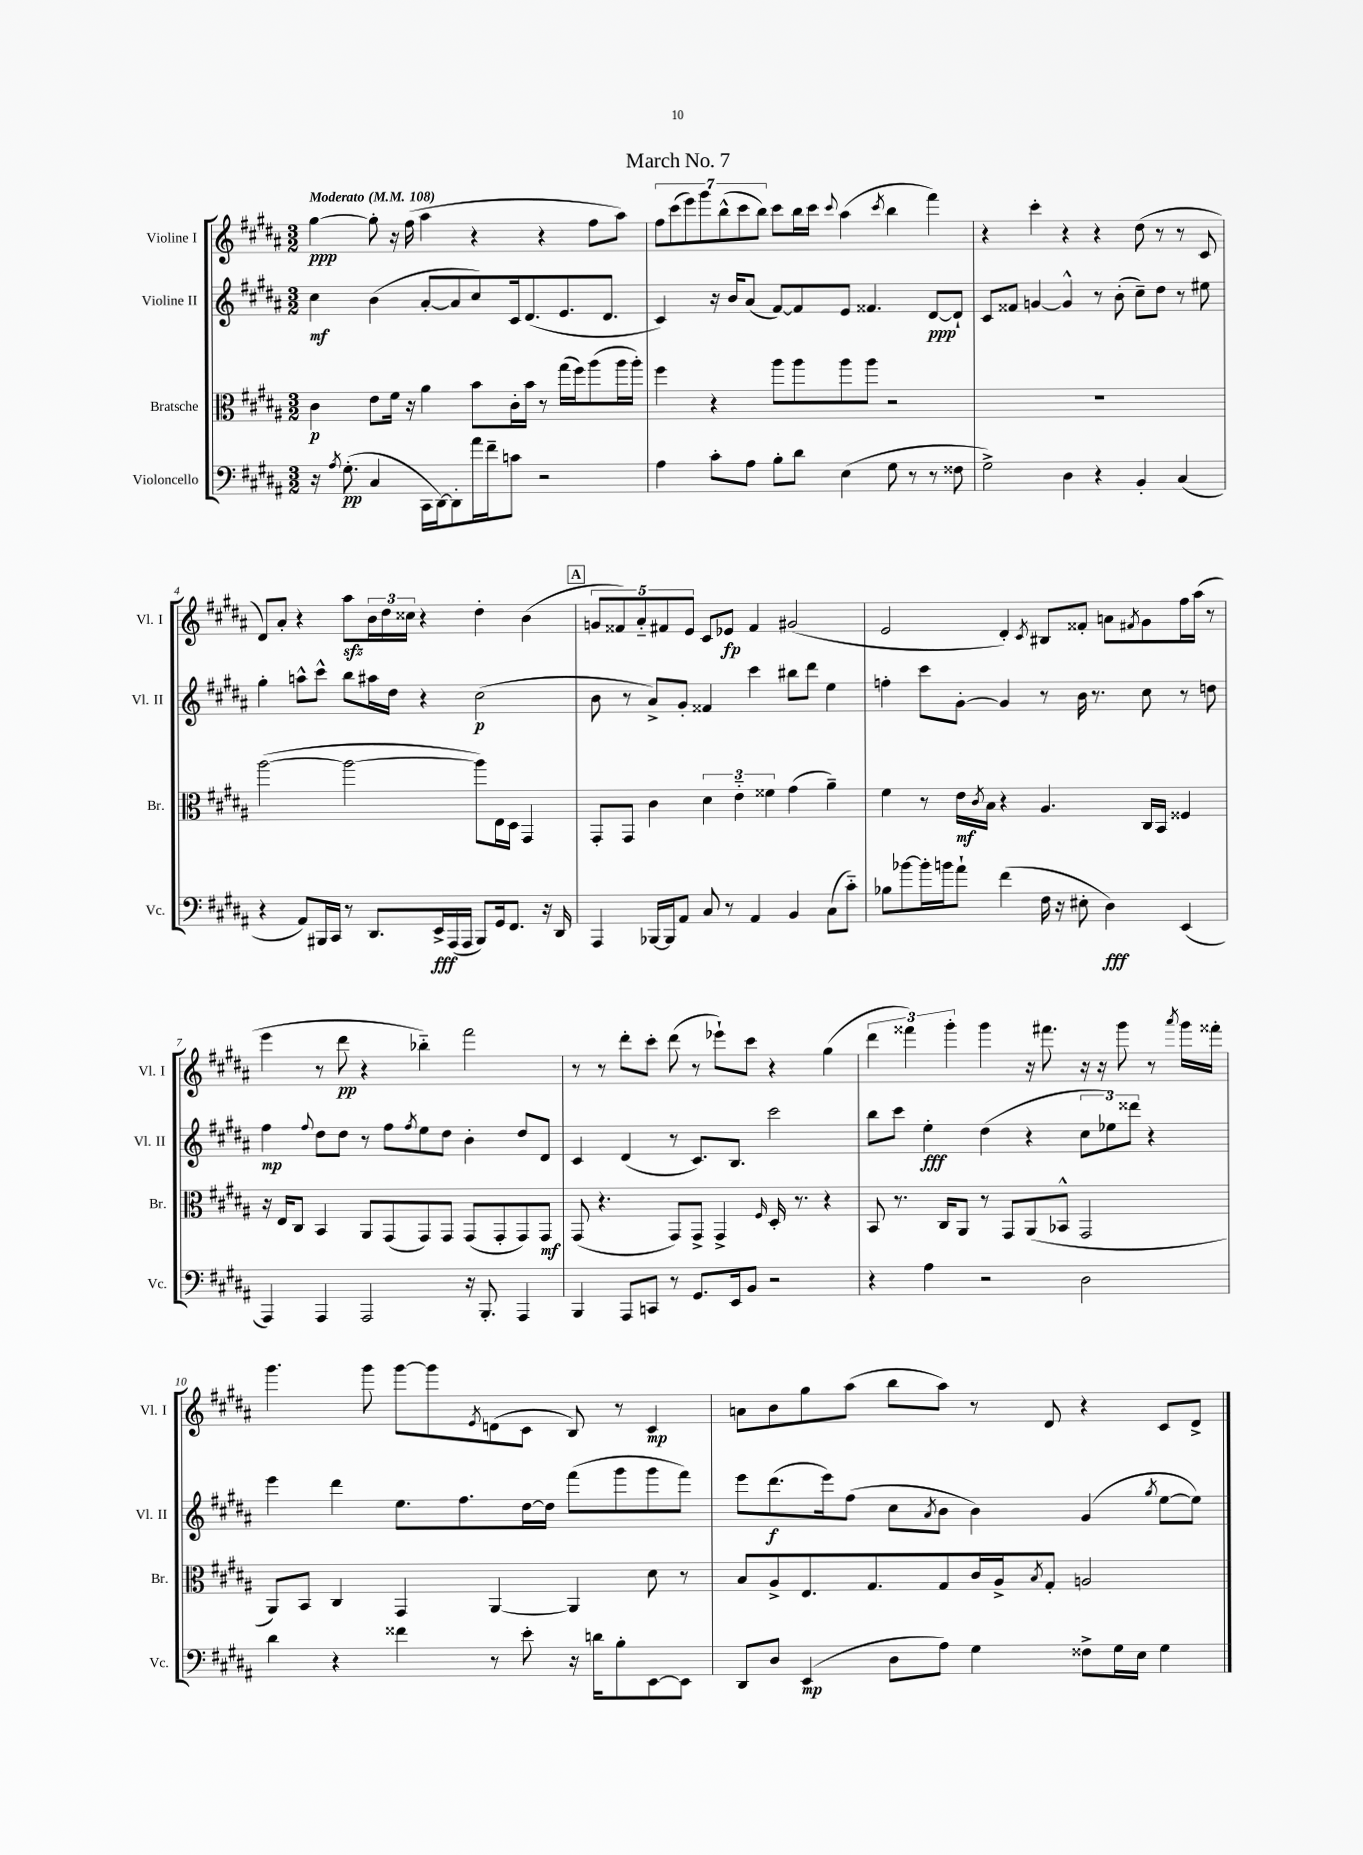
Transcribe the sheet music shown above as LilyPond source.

\header { title = "March No. 7" }
<<
\new StaffGroup <<
\new Staff = "s0" \with { instrumentName = "Violine I" shortInstrumentName = "Vl. I" } {
    \clef treble \key b \major \numericTimeSignature \time 3/2 \tempo "Moderato" 4 = 108
    gis''4~\ppp gis''8-. r16 fis''16( ais''4 r4 r4 fis''8 ais''8) |
    \tuplet 7/4 { fis''8 cis'''8( e'''8) gis'''8 b''8-^( cis'''8 b''8) } cis'''8 b''16 cis'''16 \appoggiatura { cis'''8 } ais''4( \acciaccatura { cis'''8 } b''4 fis'''4) |
    r4 cis'''4-. r4 r4 dis''8( r8 r8 cis'8 |
    dis'8) ais'8-. r4 ais''8\sfz \tuplet 3/2 { b'16 dis''16 cisis''16 } r4 dis''4-. b'4( |
    \mark \markup { \box "A" } \tuplet 5/4 { g'8 fisis'8) ais'8-_ fis'8 e'8 } cis'8 ees'8\fp fis'4 gis'2( |
    e'2 dis'4-.) \acciaccatura { cis'8 } bis8 fisis'8-. a'8 \acciaccatura { fis'8 } gis'8 fis''16 ais''16( r8 |
    e'''4 r8 dis'''8\pp r4 bes''4-_) fis'''2 |
    r8 r8 dis'''8-. cis'''8-. dis'''8( r8 ees'''8-!) cis'''8 r4 gis''4( |
    \tuplet 3/2 { dis'''4 fisis'''4) gis'''4-. } gis'''4 r16 fis'''8. r16 r16 gis'''8 r8 \acciaccatura { ais'''8 } gis'''16 fisis'''16-. |
    gis'''4. gis'''8 gis'''8~ gis'''8 \acciaccatura { e'8 } d'8( cis'8 b8) r8 cis'4\mp |
    a'8 b'8 gis''8 ais''8( b''8 ais''8) r8 dis'8 r4 cis'8 dis'8-> \bar "|." |
}
\new Staff = "s1" \with { instrumentName = "Violine II" shortInstrumentName = "Vl. II" } {
    \clef treble \key b \major \numericTimeSignature \time 3/2
    cis''4\mf b'4( ais'8~-. ais'8 cis''8) cis'16 dis'8.( e'8. dis'8. |
    cis'4) r16 b'16 ais'8( fis'8~) fis'8 e'8 fisis'4. dis'8~\ppp dis'8-! |
    cis'8 fisis'8 g'4~ g'4-^ r8 b'8-.( cis''8--) dis''8 r8 eis''8 |
    gis''4-. a''8-^ cis'''8-^ b''8 ais''16 dis''16 r4 cis''2\p( |
    \mark \markup { \box "A" } b'8 r8 ais'8->) gis'8-. fisis'4 cis'''4 bis''8 dis'''8 e''4 |
    f''4-. cis'''8 gis'8~-. gis'4 r8 b'16 r8. cis''8 r8 d''8 |
    fis''4\mp \appoggiatura { fis''8 } dis''8 dis''8 r8 fis''8 \acciaccatura { fis''8 } e''8 dis''8 b'4-. dis''8 dis'8 |
    cis'4 dis'4( r8 cis'8.) b8. cis'''2 |
    b''8 cis'''8 e''4-.\fff dis''4( r4 \tuplet 3/2 { cis''8 ees''8) disis'''8 } r4 |
    e'''4 dis'''4 e''8. fis''8. dis''16~ dis''16 fis'''8( gis'''8 gis'''8 fis'''8) |
    e'''8 dis'''8.\f( e'''16) fis''8( cis''8 \acciaccatura { ais'8 } b'8 b'4) gis'4( \acciaccatura { gis''8 } e''8~ e''8) \bar "|." |
}
\new Staff = "s2" \with { instrumentName = "Bratsche" shortInstrumentName = "Br." } {
    \clef alto \key b \major \numericTimeSignature \time 3/2
    cis'4\p e'8 fis'16 r16 ais'4 b'8 cis'16-. b'16 r8 gis''16( fis''16) ais''8( ais''16 ais''16-.) |
    fis''4 r4 ais''8 ais''8 ais''8 ais''8 r2 |
    R1. |
    ais''2~( ais''2~ ais''8) e16 dis16 gis,4 |
    \mark \markup { \box "A" } gis,8-. gis,8 cis'4 \tuplet 3/2 { dis'4 e'4-_ fisis'4 } gis'4( ais'4--) |
    fis'4 r8 e'16\mf \acciaccatura { cis'8 } b16 r4 ais4. cis16 b,16 fisis4 |
    r16 e16 cis8 b,4 ais,8 gis,8( gis,8) gis,8 gis,8( gis,8-. gis,8) gis,8\mf |
    gis,8( r4. gis,8) gis,8-> gis,4-> \grace { fis16 } dis16-. r8. r4 |
    b,8 r8. cis16 ais,8 r8 gis,8 ais,8( bes,8-^ gis,2 |
    ais,8) b,8 cis4 gis,4 ais,4~ ais,4 dis'8 r8 |
    b8 ais8-> e8. gis8. gis8 cis'16 ais16-> \acciaccatura { b8 } gis8-. a2 \bar "|." |
}
\new Staff = "s3" \with { instrumentName = "Violoncello" shortInstrumentName = "Vc." } {
    \clef bass \key b \major \numericTimeSignature \time 3/2
    r16 \acciaccatura { ais8 } gis8.-.\pp( cis4 cis,16 dis,16~) dis,8-. ais'16 fis'16-- c'8 r2 |
    ais4 cis'8-. ais8 b8-. dis'8 e4( gis8 r8 r8 fisis8 |
    gis2->) dis4 r4 b,4-. cis4( |
    r4 ais,8) bis,,16 cis,16 r8 dis,8. e,16->\fff ais,,16( ais,,16 bis,,8) gis,16 fis,8. r16 dis,16 |
    \mark \markup { \box "A" } ais,,4 bes,,16~ bes,,16 ais,8 cis8 r8 ais,4 b,4 cis8( cis'8-_) |
    bes8 bes'8~ bes'16-. b'16 ais'8-! fis'4( fis16 r16 eis8-. dis4\fff) e,4( |
    ais,,4) ais,,4 ais,,2 r16 b,,8.-. ais,,4 |
    b,,4 ais,,8 c,8 r8 gis,8. e,16 b,8 r2 |
    r4 ais4 r2 dis2 |
    dis'4 r4 fisis'4 r8 e'8-. r16 d'16 b8-. e,8~ e,8 |
    dis,8 dis8 e,4\mp( dis8 ais8) gis4 fisis8-> gis16 e16 gis4 \bar "|." |
}
>>
>>
